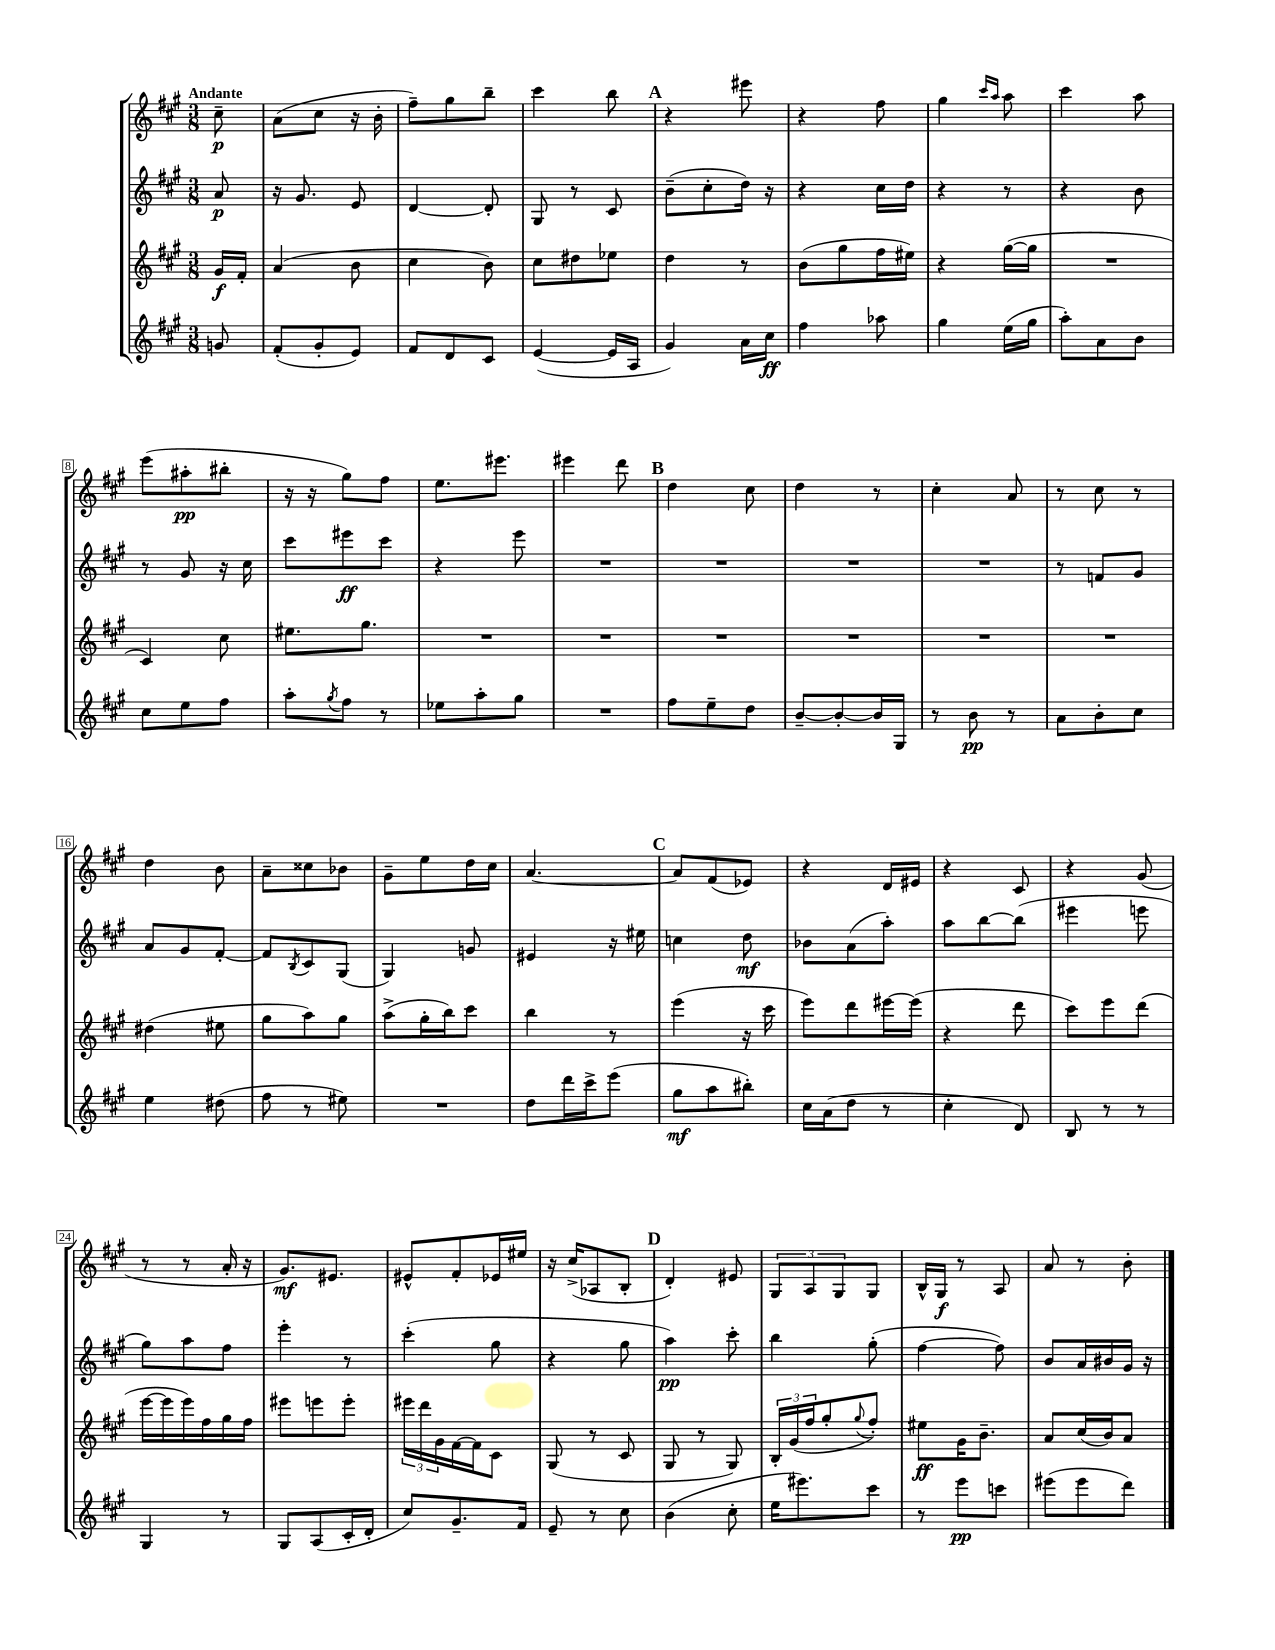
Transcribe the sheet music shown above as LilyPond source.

<<
\new StaffGroup <<
\new Staff = "s0" {
    \clef treble \key a \major \numericTimeSignature \time 3/8 \partial 8 \tempo "Andante"
    cis''8--\p |
    a'8( cis''8 r16 b'16-. |
    fis''8--) gis''8 b''8-- |
    cis'''4 b''8 |
    \mark \markup { \bold "A" } r4 eis'''8 |
    r4 fis''8 |
    gis''4 \grace { cis'''16 a''16 } a''8 |
    cis'''4 a''8 |
    e'''8( ais''8-.\pp bis''8-. |
    r16 r16 gis''8) fis''8 |
    e''8. eis'''8. |
    eis'''4 d'''8 |
    \mark \markup { \bold "B" } d''4 cis''8 |
    d''4 r8 |
    cis''4-. a'8 |
    r8 cis''8 r8 |
    d''4 b'8 |
    a'8-- cisis''8 bes'8 |
    gis'8-- e''8 d''16 cis''16 |
    a'4.~ |
    \mark \markup { \bold "C" } a'8 fis'8( ees'8) |
    r4 d'16 eis'16 |
    r4 cis'8 |
    r4 gis'8( |
    r8 r8 a'16-. r16 |
    gis'8.\mf) eis'8. |
    eis'8-^ fis'8-. ees'16 eis''16 |
    r16 cis''16->( aes8 b8-. |
    \mark \markup { \bold "D" } d'4-.) eis'8 |
    \tuplet 3/2 { gis8 a8 gis8 } gis8 |
    b16-^ gis16\f r8 a8 |
    a'8 r8 b'8-. \bar "|." |
}
\new Staff = "s1" {
    \clef treble \key a \major \numericTimeSignature \time 3/8 \partial 8
    a'8\p |
    r16 gis'8. e'8 |
    d'4~ d'8-. |
    gis8 r8 cis'8 |
    \mark \markup { \bold "A" } b'8--( cis''8-. d''16) r16 |
    r4 cis''16 d''16 |
    r4 r8 |
    r4 b'8 |
    r8 gis'8 r16 cis''16 |
    cis'''8 eis'''8\ff cis'''8 |
    r4 e'''8 |
    R4. |
    \mark \markup { \bold "B" } R4. |
    R4. |
    R4. |
    r8 f'8 gis'8 |
    a'8 gis'8 fis'8~-. |
    fis'8 \acciaccatura { b8 } cis'8 gis8( |
    gis4) g'8 |
    eis'4 r16 eis''16 |
    \mark \markup { \bold "C" } c''4 d''8\mf |
    bes'8 a'8( a''8-.) |
    a''8 b''8~ b''8( |
    eis'''4 e'''8 |
    gis''8) a''8 fis''8 |
    e'''4-. r8 |
    cis'''4-.( gis''8 |
    r4 gis''8 |
    \mark \markup { \bold "D" } a''4\pp) cis'''8-. |
    b''4 gis''8-.( |
    fis''4~ fis''8) |
    b'8 a'16 bis'16 gis'16 r16 \bar "|." |
}
\new Staff = "s2" {
    \clef treble \key a \major \numericTimeSignature \time 3/8 \partial 8
    gis'16\f fis'16-. |
    a'4( b'8 |
    cis''4 b'8) |
    cis''8 dis''8 ees''8 |
    \mark \markup { \bold "A" } d''4 r8 |
    b'8( gis''8 fis''16 eis''16) |
    r4 gis''16~( gis''16 |
    R4. |
    cis'4) cis''8 |
    eis''8. gis''8. |
    R4. |
    R4. |
    \mark \markup { \bold "B" } R4. |
    R4. |
    R4. |
    R4. |
    dis''4( eis''8 |
    gis''8 a''8) gis''8 |
    a''8->( gis''16-. b''16) cis'''8 |
    b''4 r8 |
    \mark \markup { \bold "C" } e'''4( r16 cis'''16 |
    e'''8) d'''8 eis'''16~ eis'''16( |
    r4 d'''8 |
    cis'''8) e'''8 d'''8( |
    e'''16~ e'''16 e'''16) fis''16 gis''16 fis''16 |
    eis'''8 e'''8 e'''8-. |
    \tuplet 3/2 { eis'''16 d'''16 gis'16 } fis'16~ fis'16 cis'8 |
    gis8( r8 cis'8 |
    \mark \markup { \bold "D" } gis8 r8 gis8) |
    \tuplet 3/2 { b16-. gis'16( fis''16 } gis''8-. \appoggiatura { gis''8 } fis''8-.) |
    eis''8\ff gis'16 b'8.-- |
    a'8 cis''16( b'16) a'8 \bar "|." |
}
\new Staff = "s3" {
    \clef treble \key a \major \numericTimeSignature \time 3/8 \partial 8
    g'8 |
    fis'8-.( gis'8-. e'8) |
    fis'8 d'8 cis'8 |
    e'4~( e'16 a16 |
    \mark \markup { \bold "A" } gis'4) a'16 cis''16\ff |
    fis''4 aes''8 |
    gis''4 e''16( gis''16 |
    a''8-.) a'8 b'8 |
    cis''8 e''8 fis''8 |
    a''8-. \acciaccatura { gis''8 } fis''8 r8 |
    ees''8 a''8-. gis''8 |
    R4. |
    \mark \markup { \bold "B" } fis''8 e''8-- d''8 |
    b'8~-- b'8~-. b'16 gis16 |
    r8 b'8\pp r8 |
    a'8 b'8-. cis''8 |
    e''4 dis''8( |
    fis''8 r8 eis''8) |
    R4. |
    d''8 d'''16 cis'''16-> e'''8( |
    \mark \markup { \bold "C" } gis''8\mf a''8 bis''8-.) |
    cis''16 a'16( d''8 r8 |
    cis''4-. d'8) |
    b8 r8 r8 |
    gis4 r8 |
    gis8 a8( cis'16-. d'16-. |
    cis''8) gis'8.-- fis'16 |
    e'8-- r8 cis''8 |
    \mark \markup { \bold "D" } b'4( cis''8-. |
    e''16 eis'''8.) cis'''8 |
    r8 e'''8\pp c'''8 |
    eis'''8( eis'''8 d'''8) \bar "|." |
}
>>
>>
\layout { \context { \Score \override BarNumber.stencil = #(make-stencil-boxer 0.1 0.3 ly:text-interface::print) } }
